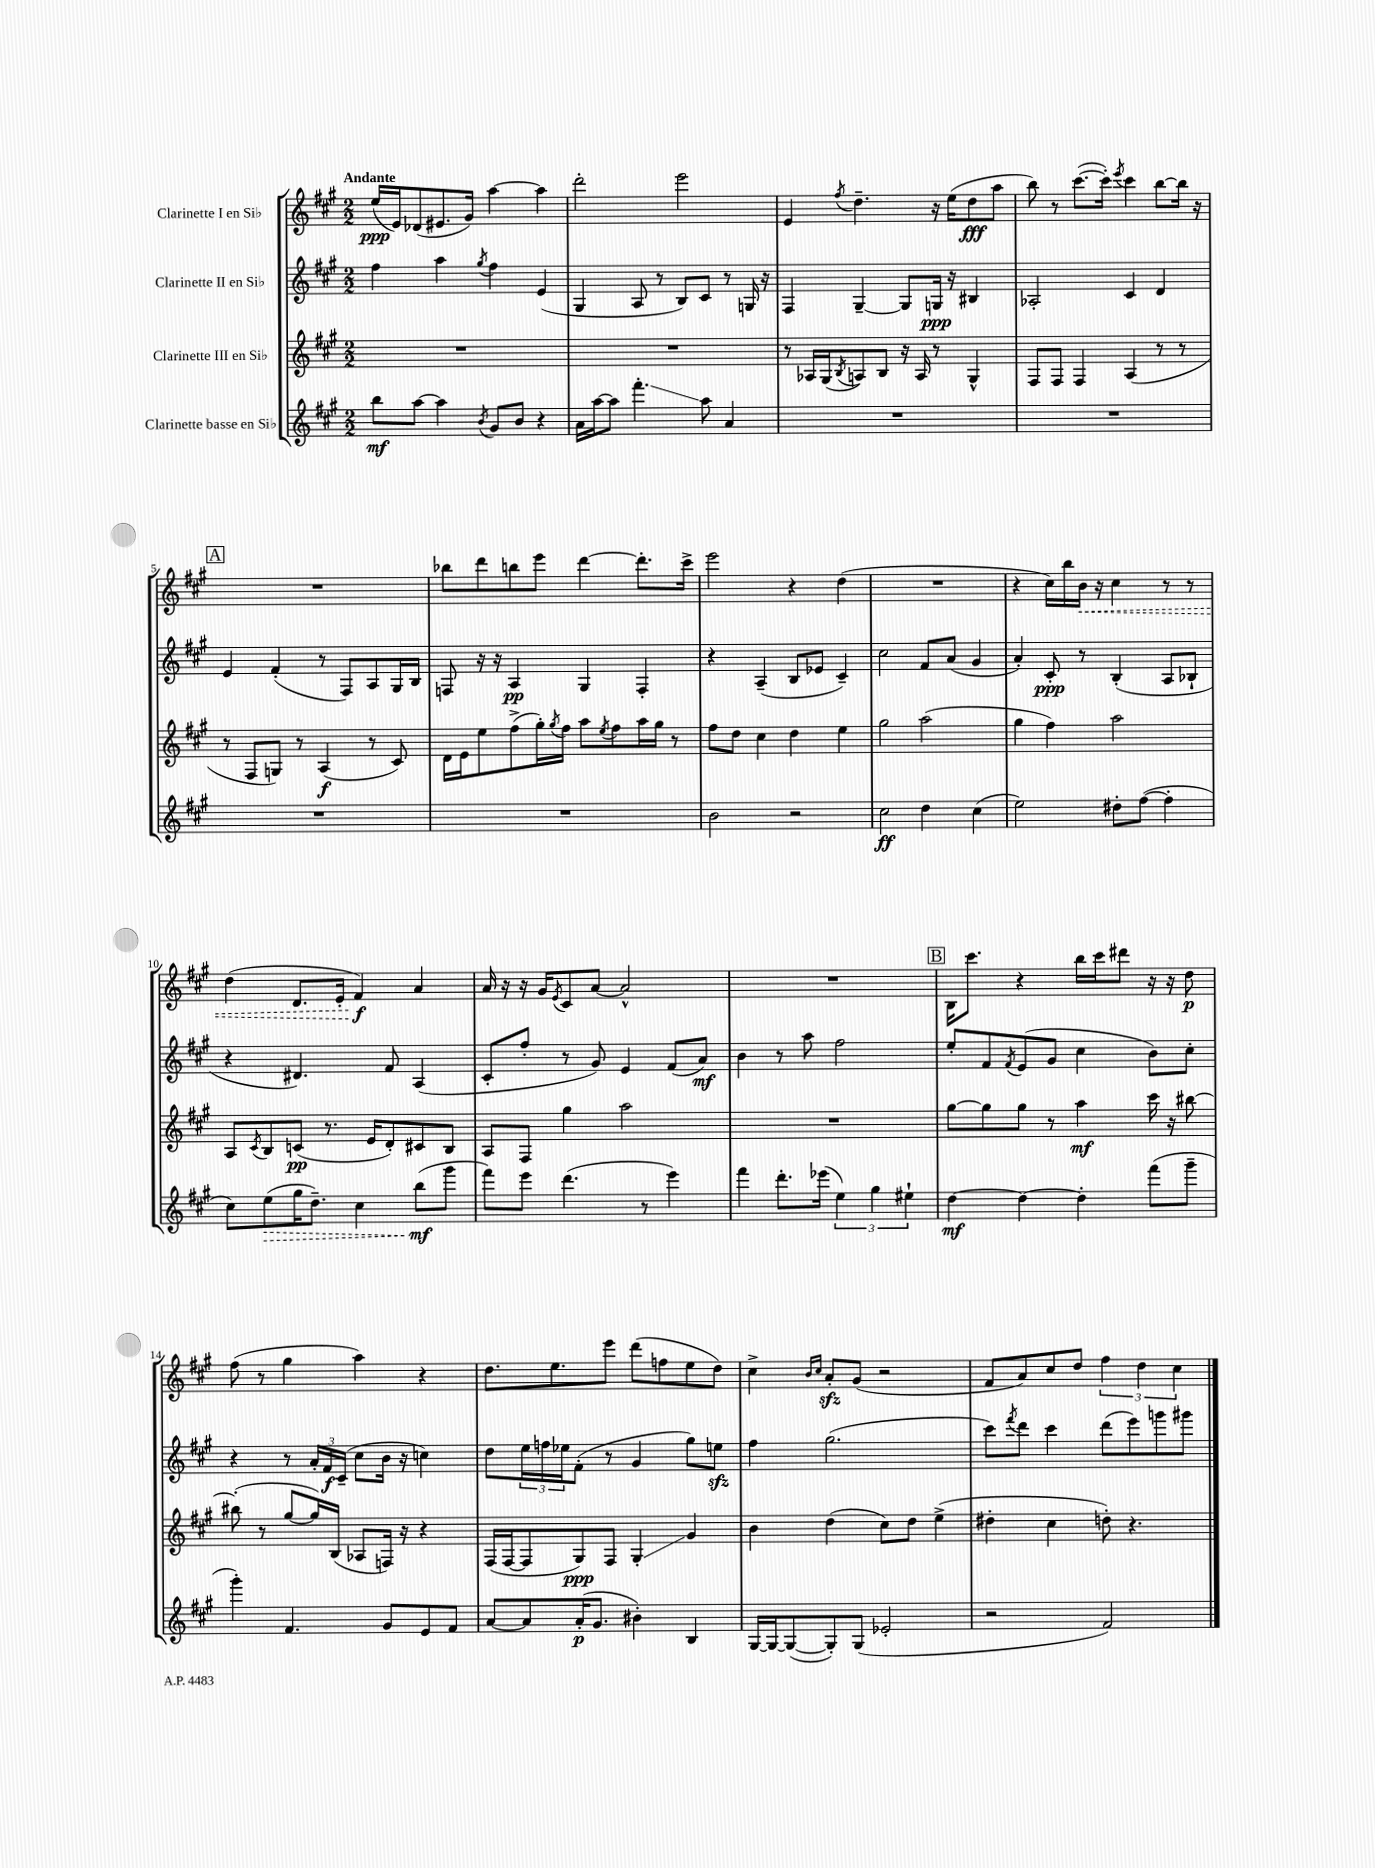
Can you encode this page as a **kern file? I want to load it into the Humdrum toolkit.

**kern	**kern	**kern	**kern
*staff4	*staff3	*staff2	*staff1
*clefG2	*clefG2	*clefG2	*clefG2
*k[f#c#g#]	*k[f#c#g#]	*k[f#c#g#]	*k[f#c#g#]
*M2/2	*M2/2	*M2/2	*M2/2
8bb	1r	4ff#	(16ee
.	.	.	16e)
[8aa	.	.	(8d-
4aa]	.	4aa	8.e#
.	.	.	16g#)
8qb	.	8qgg#	.
8g#	.	4ff#	[4aa
8b	.	.	.
4r	.	(4e	4aa]
=	=	=	=
16a	1r	4G#	2ddd'
[16aa	.	.	.
8aa]	.	.	.
4.fff#'	.	8A	.
.	.	8r	.
.	.	8B)	2eee
8aa	.	8c#	.
4a	.	8r	.
.	.	16G	.
.	.	16r	.
=	=	=	=
1r	8r	4F#	4e
.	16A-	.	.
.	(16G#	.	.
.	8qB	.	8qff#
.	8A)	[4G#~	4.dd~
.	8B	.	.
.	16r	8G#]	.
.	16A	.	.
.	8r	16G	16r
.	.	16r	(16ee
.	4G#^^	4B#	8dd
.	.	.	8aa
=	=	=	=
1r	8F#	2A-'	8bb)
.	8F#	.	8r
.	4F#	.	([8.ccc#
.	.	.	16ccc#'])
.	.	.	8qeee
.	(4A	4c#	4ccc#
.	8r	4d	[8bb
.	8r	.	16bb]
.	.	.	16r
=	=	=	=
1r	8r	4e	1r
.	8F#	.	.
.	8G)	(4f#'	.
.	8r	.	.
.	(4A	8r	.
.	.	8F#)	.
.	8r	8A	.
.	8c#)	16G#	.
.	.	16B	.
=	=	=	=
1r	16d	8F	8bb-
.	16e	.	.
.	8ee	16r	8ddd
.	.	16r	.
.	(8ff#^	4A	8bb
.	16gg#')	.	8eee
.	8qgg#	.	.
.	16ff#	.	.
.	8aa	4G#	[4ddd
.	8qee	.	.
.	8ff#	.	.
.	16aa	4F'	8.ddd']
.	16gg#	.	.
.	8r	.	.
.	.	.	16ccc#^
=	=	=	=
2b	8ff#	4r	2eee
.	8dd	.	.
.	4cc#	(4A~	.
2r	4dd	8B	4r
.	.	8e-	.
.	4ee	4c#~)	(4dd
=	=	=	=
2cc#	2gg#	2cc#	1r
4dd	(2aa	8f#	.
.	.	(8a	.
(4cc#	.	4g#	.
=	=	=	=
2ee)	4gg#	4a')	4r
.	4ff#)	8c#'	16cc#)
.	.	.	16bb
.	.	8r	16b
.	.	.	16r
8dd#'	2aa	(4B'	4cc#
([8ff#	.	.	.
4ff#']	.	8A	8r
.	.	8B-`	8r
=	=	=	=
8cc#)	8A	4r	(4dd
.	8qc#	.	.
(8ee	8B	.	.
16gg#	(8c	4.d#)	8.d
8.dd~)	.	.	.
.	8.r	.	.
.	.	.	16e'
4cc#	.	.	4f#)
.	16e	.	.
.	8d')	8f#	.
(8bb	8c#	(4A	4a
8ggg#	8B	.	.
=	=	=	=
8fff#)	8A	8c#'	16a
.	.	.	16r
8eee	8F#	8ff#'	16r
.	.	.	16g#
.	.	.	8qe
(4.ddd	4gg#	8r	8c#
.	.	8g#)	[8a
.	2aa	4e	2a^^]
8r	.	.	.
4eee)	.	(8f#	.
.	.	8a)	.
=	=	=	=
4fff#	1r	4b	1r
8.ddd'	.	8r	.
.	.	8aa	.
(16eee-	.	.	.
6ee)	.	2ff#	.
6gg#	.	.	.
6ee#`	.	.	.
=	=	=	=
[4dd	[8gg#	8ee'	16B
.	.	.	8.ccc#
.	8gg#]	8f#	.
.	.	8qf#	.
4dd_	8gg#	(8e	4r
.	8r	8g#	.
4dd']	4aa	4cc#	16bb
.	.	.	16ccc#
.	.	.	8ddd#
(8fff#	16ccc#	8b)	16r
.	16r	.	16r
8ggg#~	[8bb#	8cc#'	8dd
=	=	=	=
4ggg#')	(8bb#']	4r	(8ff#
.	8r	.	8r
4.f#	[8gg#	8r	4gg#
.	16gg#])	24a'	.
.	.	24f#	.
.	(16B	.	.
.	.	(24c#~	.
.	8A-	8cc#	4aa)
8g#	16F)	16b	.
.	16r	16r	.
8e	4r	4cc)	4r
8f#	.	.	.
=	=	=	=
[8a	(16F#	8dd	8.dd
.	[16F#	.	.
8a]	8F#]	24ee	.
.	.	24ff	.
.	.	.	8.ee
.	.	24ee-	.
(16a'	8G#)	(8f#'	.
8.g#	.	.	.
.	8F#	8r	8eee
4b#')	4G#'	4g#	(8ddd
.	.	.	8ff
4B	4g#	8gg#)	8ee
.	.	8ee	8dd)
=	=	=	=
[16G#	4b	4ff#	4cc#^
16G#_	.	.	.
(8G#_	.	.	.
.	.	.	16qqb
.	.	.	16qqcc#
8G#'])	(4dd	(2.gg#	8a'
(8G#	.	.	(8g#
2e-'	8cc#)	.	2r
.	8dd	.	.
.	(4ee^	.	.
=	=	=	=
2r	4dd#'	8ccc#)	8f#
.	.	8qfff#	.
.	.	8ddd	8a)
.	4cc#	4ccc#	8cc#
.	.	.	8dd
2f#)	8dd')	(8ddd	6ff#
.	4.r	8eee)	.
.	.	.	6dd
.	.	8ggg	.
.	.	.	6cc#
.	.	8ggg#	.
==	==	==	==
*-	*-	*-	*-
